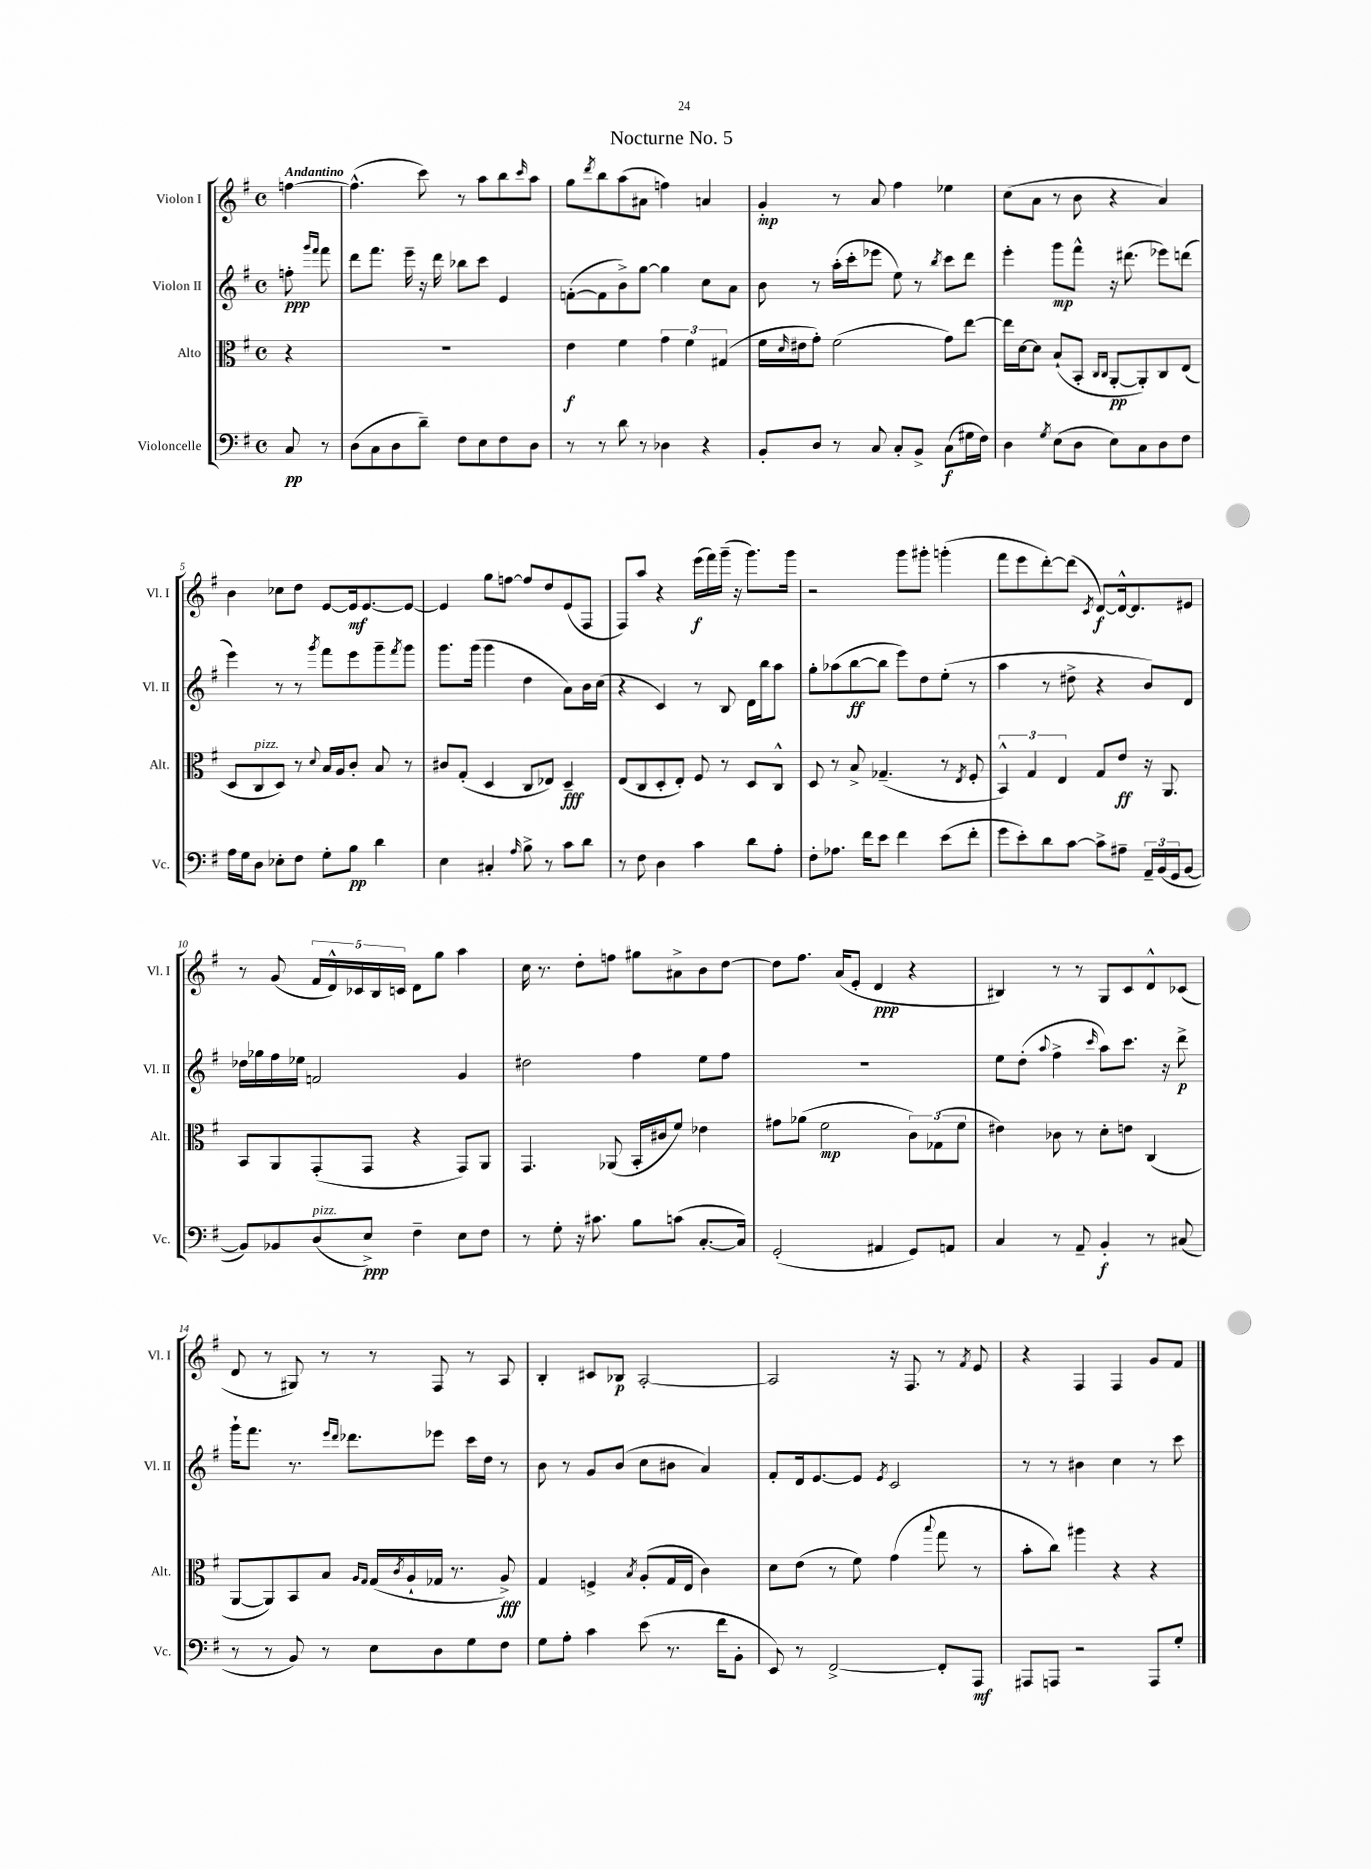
\header { title = "Nocturne No. 5" }
<<
\new StaffGroup <<
\new Staff = "s0" \with { instrumentName = "Violon I" shortInstrumentName = "Vl. I" } {
    \clef treble \key g \major \defaultTimeSignature \time 4/4 \partial 4 \tempo "Andantino"
    f''4~ |
    f''4.-^( c'''8) r8 a''8 b''8 \grace { c'''16 } a''8 |
    g''8 \acciaccatura { d'''8 } b''8 a''8( ais'8 f''4) a'4 |
    g'4-.\mp r8 a'8 fis''4 ees''4 |
    c''8( a'8 r8 b'8 r4 a'4) |
    b'4 ces''8 d''8 e'8~ e'16\mf e'8.~ e'8~ |
    e'4 g''8 f''8~ f''8 d''8 e'8( fis8 |
    fis8) a''8 r4 e'''16\f( fis'''16) g'''16--( r16 g'''8.) g'''16 |
    r2 g'''8 gis'''8-. g'''4-.( |
    fis'''8 e'''8 d'''8~-.) d'''8( \acciaccatura { c'8 } d'8~\f) d'16~-^ d'8. eis'8 |
    r8 g'8( \tuplet 5/4 { fis'16 d'16-^) ces'16 b16 c'16 } d'8 g''8 a''4 |
    c''16 r8. d''8-. f''8 gis''8 ais'8-> b'8 d''8~ |
    d''8 fis''8. a'16( e'8-. d'4\ppp r4 |
    bis4) r8 r8 g8 c'8 d'8-^ ces'8( |
    d'8 r8 gis8) r8 r8 fis8 r8 a8 |
    b4-. cis'8 bes8\p a2~-. |
    a2 r16 fis8. r8 \acciaccatura { fis'8 } e'8 |
    r4 fis4 fis4 g'8 fis'8 \bar "|." |
}
\new Staff = "s1" \with { instrumentName = "Violon II" shortInstrumentName = "Vl. II" } {
    \clef treble \key g \major \defaultTimeSignature \time 4/4 \partial 4
    f''8-.\ppp \grace { g'''16 fis'''16 } fis'''8 |
    d'''8 fis'''8. e'''16-- r16 d'''16 bes''8 c'''8 e'4 |
    f'8~-.( f'8 b'8->) g''8~ g''4 c''8 a'8 |
    b'8 r8 a''16-.( c'''16-. ees'''8 e''8) r8 \acciaccatura { b''8 } c'''8 d'''8 |
    e'''4-. g'''8\mp fis'''8-^ r16 dis'''8.( ees'''8) d'''8( |
    e'''4) r8 r8 \acciaccatura { g'''8 } fis'''8 e'''8 g'''8-- \acciaccatura { fis'''8 } g'''8 |
    g'''8. g'''16( g'''4 d''4 a'8) b'16 c''16( |
    r4 c'4) r8 b8 d'16 b''16 a''8 |
    g''8-. aes''8( b''8~\ff b''8 e'''8) d''8 e''8-.( r8 |
    a''4 r8 dis''8-> r4 b'8) d'8 |
    des''16 ges''16 fis''16 ees''16 f'2 g'4 |
    dis''2 fis''4 e''8 fis''8 |
    R1 |
    e''8 d''8-.( \appoggiatura { a''8 } fis''4-> \grace { c'''16 } a''8) c'''8. r16 d'''8->\p |
    g'''16-! fis'''8. r8. \grace { e'''16 d'''16 } des'''8. ees'''8 c'''16 d''16 r8 |
    b'8 r8 g'8 b'8( c''8 bis'8 a'4) |
    fis'8-. d'16 e'8.~ e'8 \acciaccatura { e'8 } c'2 |
    r8 r8 bis'4 c''4 r8 c'''8 \bar "|." |
}
\new Staff = "s2" \with { instrumentName = "Alto" shortInstrumentName = "Alt." } {
    \clef alto \key g \major \defaultTimeSignature \time 4/4 \partial 4
    r4 |
    R1 |
    e'4\f fis'4 \tuplet 3/2 { g'4 fis'4 gis4( } |
    fis'16 \grace { d'16 } eis'16 g'8-.) fis'2( g'8) e''8~ |
    e''16 d'16~ d'8 b8-!( b,8-. \grace { c16 c16 } a,8~-.\pp a,8-.) c8 e8( |
    d8 c8^\markup { \italic "pizz." } d8) r8 \appoggiatura { d'8 } b16 a16 c'8-. b8 r8 |
    cis'8 g8-.( d4 c8 ees8) d4--\fff |
    e8( c8 d8-. e8-.) fis8 r8 d8 c8-^ |
    d8 r8 b8-> ges4.--( r8 \acciaccatura { e8 } fis8-. |
    \tuplet 3/2 { b,4-^) g4 e4 } g8 e'8\ff r16 a,8. |
    b,8 a,8 g,8-.( g,8 r4 g,8) a,8 |
    g,4. aes,8( b,16-. cis'16 fis'8) ees'4 |
    gis'8 aes'8( fis'2\mp \tuplet 3/2 { c'8) ges8( fis'8 } |
    eis'4) ces'8 r8 d'8-. e'8 c4( |
    a,8~ a,8) b,8 b8 \grace { a16 g16 } g16( \acciaccatura { c'8 } a16-! ges16 r8. a8->\fff) |
    g4 f4-> \acciaccatura { b8 } a8-.( g16 e16 c'4) |
    d'8 e'8( r8 fis'8) g'4( \appoggiatura { b''8 } g''8 r8 |
    b'8-. c''8) ais''4 r4 r4 \bar "|." |
}
\new Staff = "s3" \with { instrumentName = "Violoncelle" shortInstrumentName = "Vc." } {
    \clef bass \key g \major \defaultTimeSignature \time 4/4 \partial 4
    c8\pp r8 |
    d8( c8 d8 d'8--) fis8 e8 fis8 d8 |
    r8 r8 d'8 r8 des4 r4 |
    b,8-. d8 r8 c8 c8-. b,8-> c8\f( gis16 fis16) |
    d4 \acciaccatura { g8 } e8( d8 e8) c8 d8 fis8 |
    a16 g16 d8 ees8-. fis8 g8-. b8\pp d'4 |
    e4 cis4-. \grace { a16 } b8-> r8 c'8 d'8 |
    r8 fis8 d4 c'4 d'8 a8-. |
    fis8-. aes8. fis'16 e'8 fis'4 e'8( fis'8-. |
    g'8 e'8-.) d'8 c'8~ c'8-> ais8-- \tuplet 3/2 { a,16-- b,16( g,16 } b,8~ |
    b,8) bes,8 d8^\markup { \italic "pizz." }( e8->\ppp) fis4-- e8 fis8 |
    r8 g8-. r16 cis'8. b8 c'8( c8.~-. c16) |
    g,2-.( ais,4 g,8) a,8 |
    c4 r8 a,8-- b,4-.\f r8 cis8( |
    r8 r8 b,8) r8 e8 d8 g8 fis8 |
    g8 a8-. c'4 e'8( r8. fis'16 b,8-. |
    e,8) r8 fis,2~-> fis,8-. a,,8\mf |
    ais,,8 a,,8 r2 a,,8 g8-. \bar "|." |
}
>>
>>
